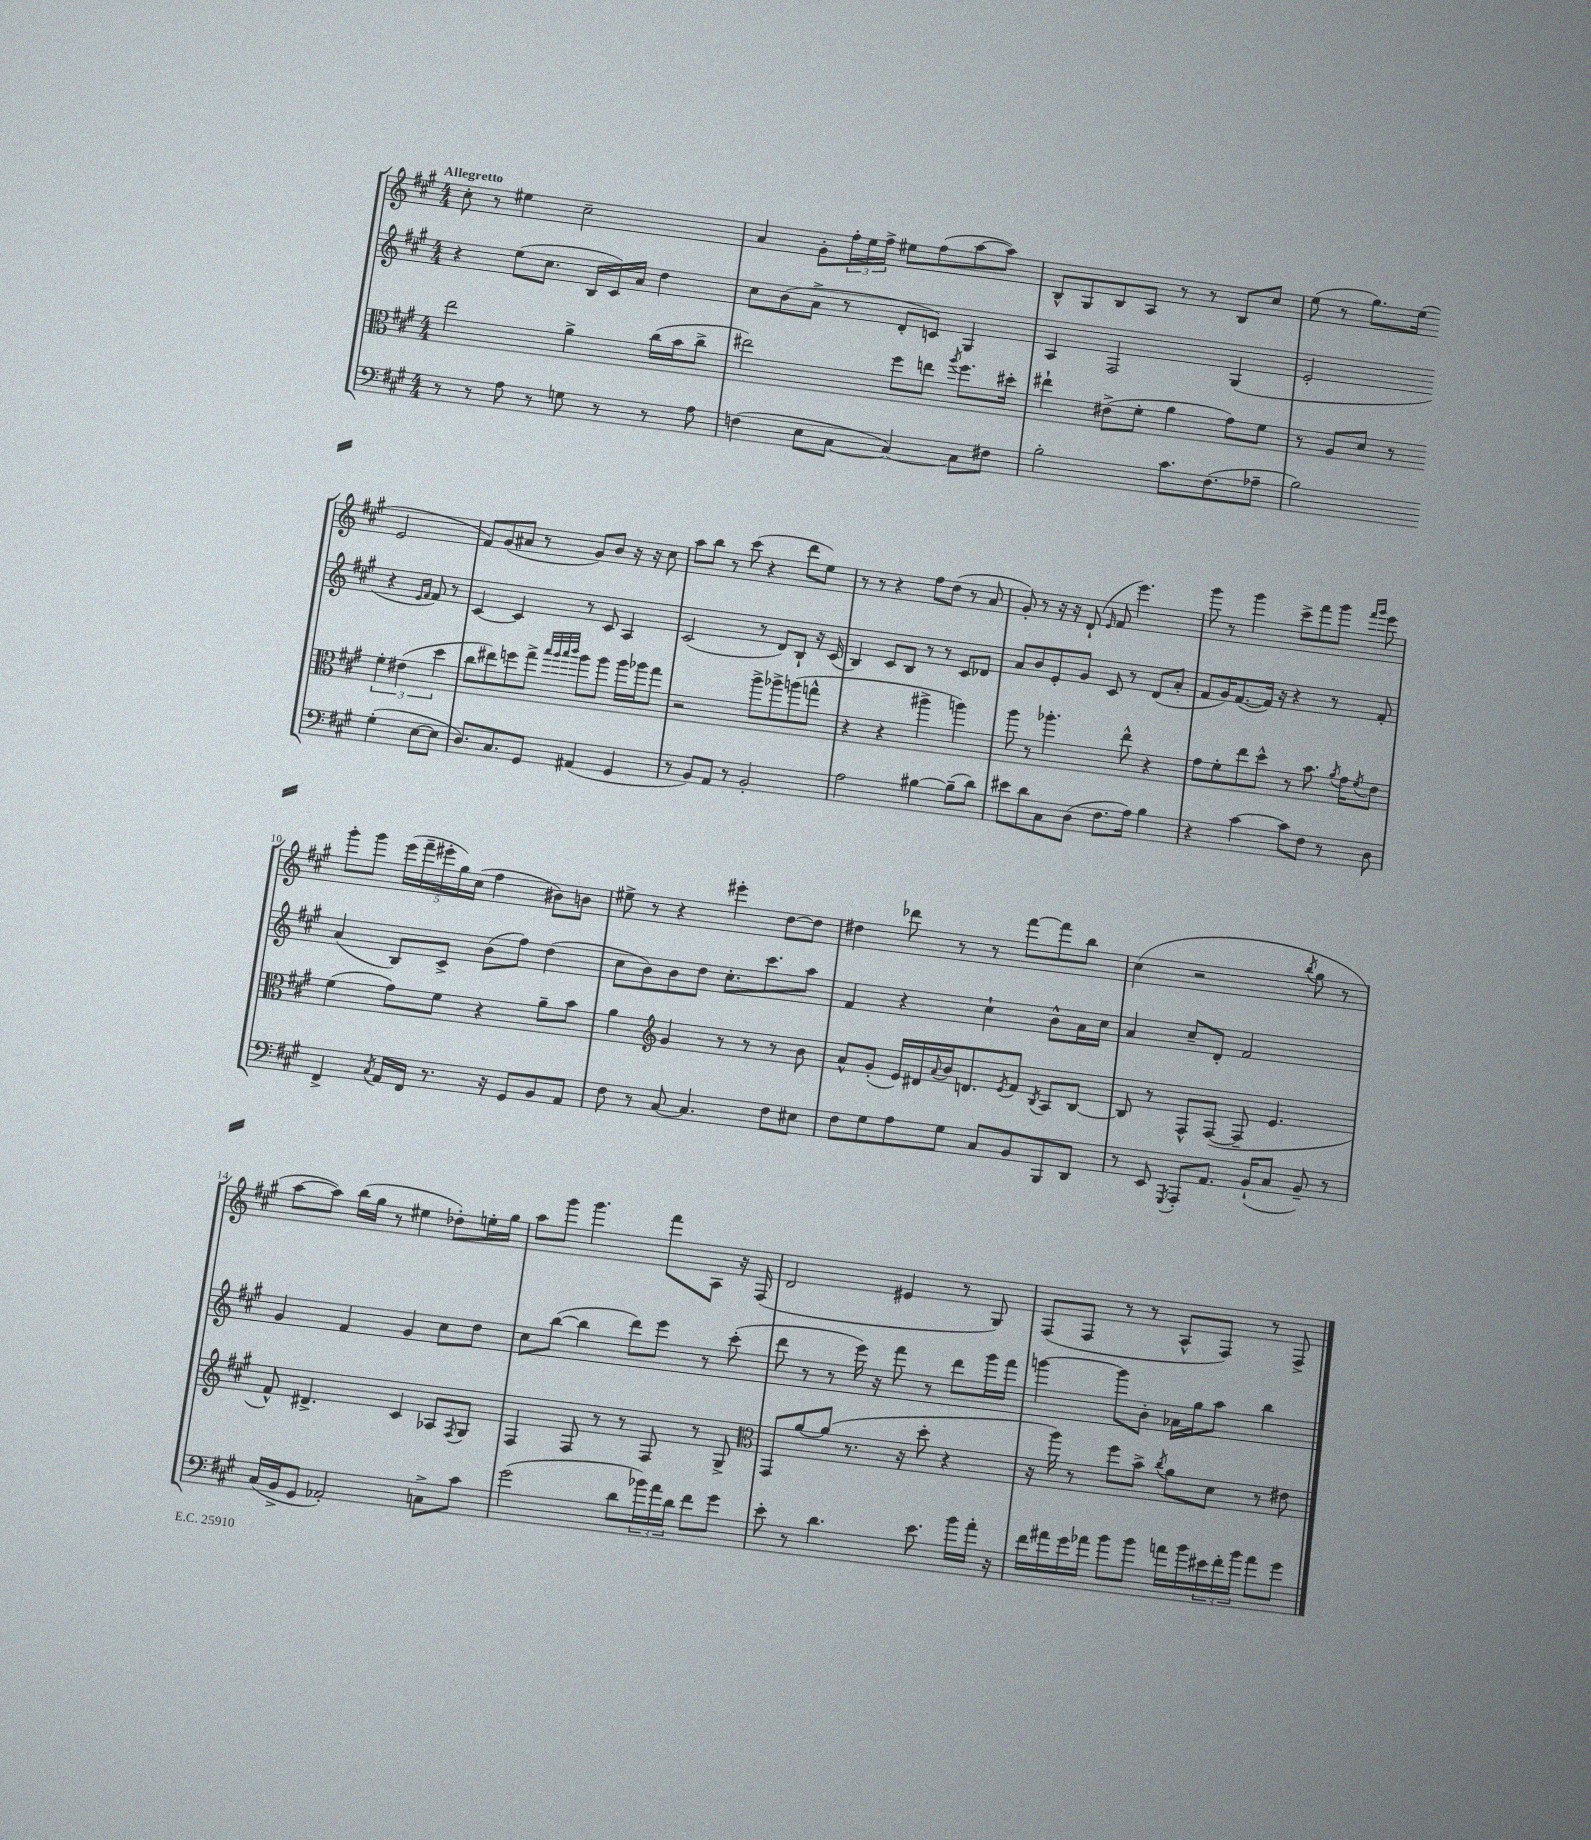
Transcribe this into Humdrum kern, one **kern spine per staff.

**kern	**kern	**kern	**kern
*part4	*part3	*part2	*part1
*staff4	*staff3	*staff2	*staff1
*clefF4	*clefC3	*clefG2	*clefG2
*k[f#c#g#]	*k[f#c#g#]	*k[f#c#g#]	*k[f#c#g#]
*M4/4	*M4/4	*M4/4	*M4/4
=1	=1	=1	=1
!	!	!	!LO:TX:a:B:t=Allegretto
8r	2ee\	4r	8cc#'\
8r	.	.	8r
8A\	.	(8ee\L	4ee#X\
8r	.	8.cc#\J	.
8Gn\	4a^\	.	2cc#~\
.	.	16B/LL	.
8r	.	16c#/)	.
.	.	16a/JJ	.
8r	(16cc#\LL	4dd\	.
.	16b\J	.	.
8A\	8cc#^\J	.	.
=2	=2	=2	=2
(4Fn\	2ee#X\)	8cc#\L	4a/
.	.	(8b\	.
8E\L	.	8a^\J	8g#'\L
[8C#\J	.	8r	24ff#'\L
.	.	.	24ee\
.	.	.	24ff#^\JJ
4C#/_)	8ff#\L	8d'/L	8ee#X\L
.	8een\J	8cn/J)	(8ff#\
.	8qaa/	.	.
8C#\L]	8.ff#\L	4G#/	[8aa\
8F#X\J	.	.	8aa\J])
.	16dd#X'\Jk	.	.
=3	=3	=3	=3
2B'\	4ee#X`\	4A/	8B^^/L
.	.	.	8G#/
.	(8e#X^\L	2F#/	8B/
.	8f#'\J	.	8A/J
8.c#\L	4a\	.	8r
.	.	.	8r
(8.F#\	.	.	.
.	8g#\L)	(4G#/	8B/L
8A-X~\J	8f#\J	.	8cc#/J
=4	=4	=4	=4
2B\)	8r	2e'/	(8ee\
.	8A/L	.	8r
.	8d/J	.	8.gg#\L)
.	8r	.	.
.	.	.	(16ee\Jk
(4G#'\	6f#'\	4r	2e/
.	(6e#X\	.	.
.	.	16qqe/LL	.
.	.	16qqf#/JJ	.
[8E\L	.	8f#/)	.
.	6dd\	.	.
8E\J]	.	8r	.
!!LO:LB:g=z
=5	=5	=5	=5
8.D/L)	8cc#\L	[4c#/	8f#/L)
.	8ee#X\)	.	(8g#/
8.C#/	.	.	.
.	8ffn\	4c#/]	8a#X/J
8GG#/J	8gg#^\J	.	8r
.	32qqbb/LLL	.	.
.	32qqaa/	.	.
.	32qqbb/	.	.
.	32qqccc#/JJJ	.	.
(4AA#X/	8aa\L	8r	8g#/L)
.	8aa\J	8c#/	8b/J
4GG#/	16aa\LL	4A/	16r
.	16aa-X\J	.	16r
.	8gg#\J	.	8cc#\
=6	=6	=6	=6
8r	2r	(2c#/	8aa\L
8BB/L)	.	.	8bb\J
8AA/J	.	.	8r
8r	.	.	(8ccc#\
2BB'/	8aa^\L	8r	4r
.	8aa-X^\	8d/L)	.
.	(8aan\	8B`/J	8ddd\L
.	8ggn^^\J	16r	8ee\J)
.	.	(16c#/	.
=7	=7	=7	=7
2A\	4r	4B/)	8r
.	.	.	8r
.	4r	8c#/L	4r
.	.	8B/J	.
[4B#X\	4aa#X^\	8r	8ff#\L
.	.	8r	(8dd\J
(8B#~\L]	4aan\)	8c#/L	8r
8d\J)	.	8d-X/J	8a/
=8	=8	=8	=8
8e#X\L	8aa\	8a/L	8g#'/)
8d\	8r	8b/	8r
8C#\	4.aa-X'\	8e'/	16r
.	.	.	16r
(8D\J	.	8g#/J	(8d`/
.	.	.	16qqe/
8.F#\L	.	8c#/	8f#/
.	8ee^^\	8r	4.eee\)
16A\Jk)	.	.	.
4B\	4r	(8d/L	.
.	.	8a'/J	.
=9	=9	=9	=9
4r	8g#\L	8f#/L	8ggg#\
.	8f#'\	16g#/K)	8r
.	.	([8.f#/	.
[4c#\	8ee\	.	4ggg#\
.	8dd^^\J	16f#/Jk])	.
.	.	16r	.
8c#\L]	8r	4r	8ccc#^\L
8F#\J	8.b\	.	8fff#\
8r	.	8r	8ggg#\J
.	8qa/	.	.
.	16g#\KL	.	.
.	.	.	16qqfff#/LL
.	8qf#/	.	16qqggg#/JJ
8D\	8e\J	8f#'/	8eee\
!!LO:LB:g=z
=10	=10	=10	=10
4FF#^/	(4f#\	(4a/	8ggg#'\L
.	.	.	8ggg#\J
8qC#/	.	.	.
16AA/LL	8g#\L)	8B/L)	(20eee\LL
.	.	.	20fff#~\
16FF#/JJ	.	.	.
.	.	.	20eee#X'\
8.r	8f#\J	8c#^/J	.
.	.	.	20gg#\)
.	.	.	(20cc#\JJ
.	4r	(8b\L	4ff#\
16r	.	.	.
8GG#/L	.	8ff#\J)	.
8BB/	8a~\L	(4dd\	8b#X\L)
8AA/J	8b\J	.	8bn\J
=11	=11	=11	=11
8F#\	4a\	8cc#\L	8ee#X^\
8r	.	8b\)	8r
*	*clefG2	*	*
[8C#/	4g#/	8b\	4r
4.C#/]	.	8dd\J	.
.	8r	8.cc#'\L	4eee#X'\
.	8r	.	.
.	.	8.ccc#\	.
8F#\L	8r	.	[8dd\L
8E#X\J	8b\	8aa\J	8dd\J]
=12	=12	=12	=12
8F#\L	8a^^/L	4f#/	4dd#X\
8G#\	(8g#'/J	.	.
8A\	16e/LL)	4r	8ddd-X\
.	16d#X/	.	.
.	8qqa/	.	.
8G#\J	16b/J	.	8r
.	8.dn/	.	.
8C#/L	.	4cc#`\	8r
.	8qe/	.	.
8BB/	8f#/J	.	[8fff#\L
.	8qB/	.	.
8BBB/	8A/L	8b^^\L	8fff#\]
8DD/J	[8B/J	16a\L	8bb\J
.	.	16cc#\JJ	.
=13	=13	=13	=13
8r	8B/]	4a/	(4cc#\
8EE/	8r	.	.
8qGGG#/	.	.	.
8AAA'/L	8F#^^/L	8cc#~/L	2r
8.AA/J	([8F#/J	8d'/J	.
.	8F#~/]	2f#/	.
(16BB`/KL	.	.	.
8C#/J	4.e/	.	.
.	.	.	8qbb/
8BB~/)	.	.	8gg#\
8r	.	.	8r
!!LO:LB:g=z
=14	=14	=14	=14
(16C#/LL	8f#^^/)	4g#/	[8aa\L
16BB^/J	.	.	.
8GG#/J	4.d#X^/	.	8aa\J])
2AA-X'/)	.	4f#/	(16bb\LL
.	.	.	16gg#\JJ
.	.	.	8r
.	4c#/	4g#/	4ee#X\
8Cn^\L	8A-X/L	8cc#\L	8dd-X'\L)
.	8qF#/	.	.
8c#\J	8G#/J	8dd\J	16een'\L
.	.	.	16gg#\JJ
=15	=15	=15	=15
(2g#\	4F#/	8cc#\L	8aa\L
.	.	([8bb\J	8ggg#\J
.	8F#/	4bb\]	4.ggg#\
.	8r	.	.
8d\L	8r	8ddd\L)	.
24b-X\L)	8F#/	8eee\J	8fff#\L
24a\	.	.	.
24d\JJ	.	.	.
8f#\L	8r	8r	8A\J
8g#\J	8G#^/	(8ccc#'\	16r
.	.	.	(16F#/
=16	=16	=16	=16
*	*clefC3	*	*
8e'\	8GG#/L	8ddd\	2d/
8r	[8a/	8r	.
4.d\	(8a/J]	8r	.
.	8.r	16eee\)	.
.	.	16r	.
.	.	8fff#\	4e#X/
.	16r	.	.
8.e\	8dd'\	8r	.
.	4r	8ddd\L	8r
16b\LL	.	.	.
16a'\JJ	.	16ggg#\L	8G#/)
16r	.	16fff#\JJ	.
=17	=17	=17	=17
16f#\LL	16r	[4gggn\	(8F#/L
16a#X\	16aa\)	.	.
16g#\	8r	.	8F#/J
16a-X\JJ	.	.	.
8b\L	8ff#\L	8ggg\L]	8r
8b\J	8b^\J	8b'\J	8r
.	8qcc#/	.	.
16an\LL	8a\L	16a-X\LL	8A^^/L
16b\	.	16gg#\J	.
24e#X\	8d\J	8aa\J	8F#/J)
24f#'\	.	.	.
24b\JJ	.	.	.
8a\L	8r	4bb\	8r
8g#\J	8e#X\	.	8F#^/
==	==	==	==
*-	*-	*-	*-
